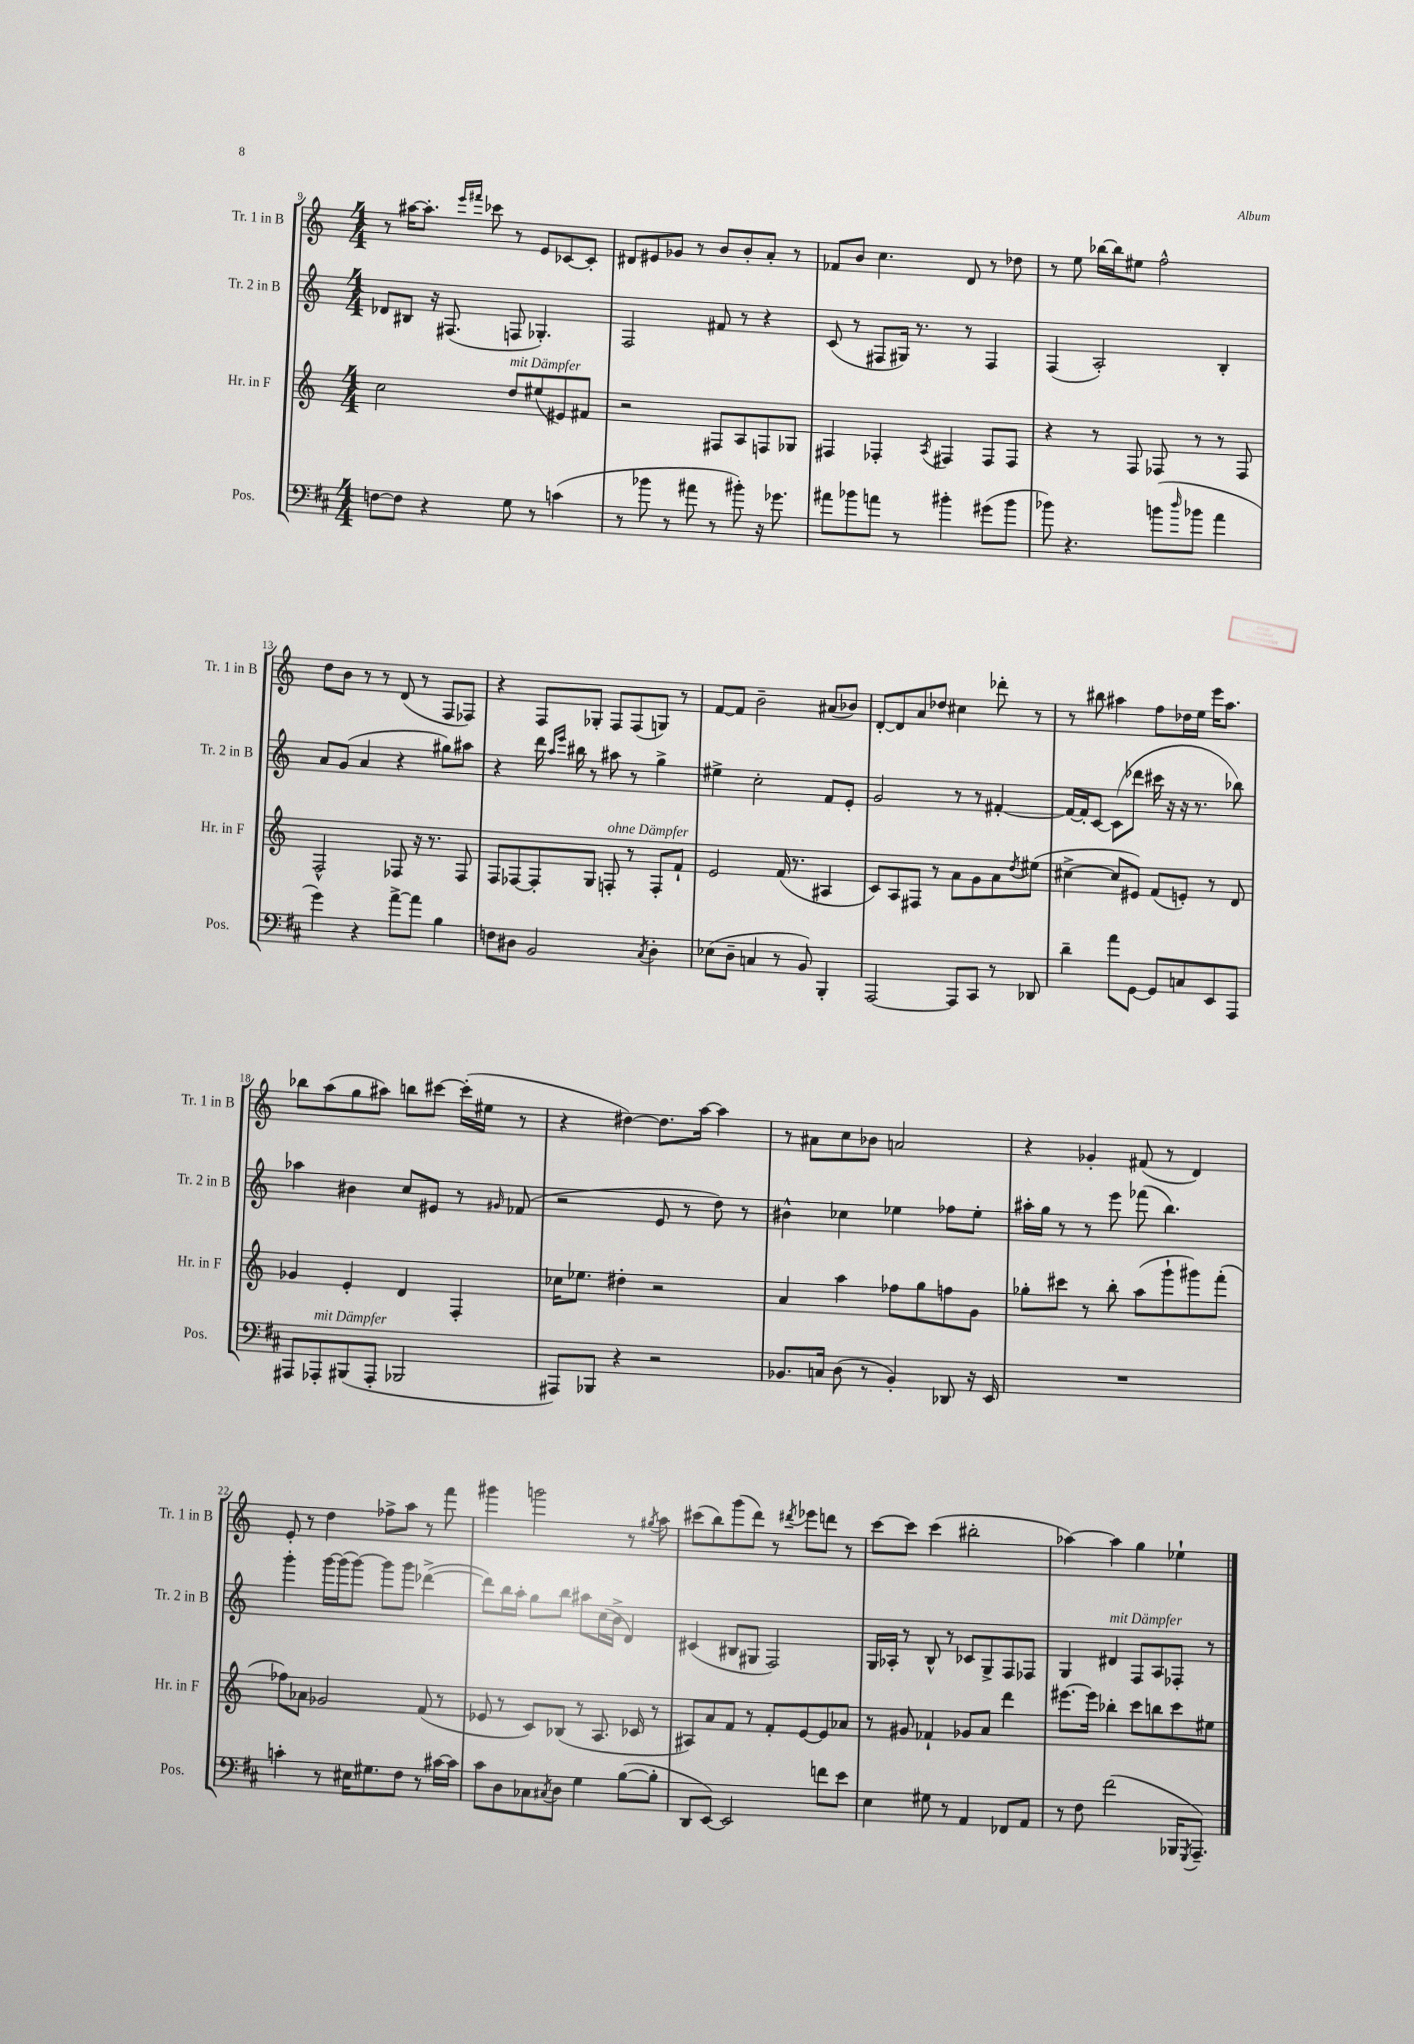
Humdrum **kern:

**kern	**kern	**kern	**kern
*staff4	*staff3	*staff2	*staff1
*clefF4	*clefG2	*clefG2	*clefG2
*k[f#c#]	*k[]	*k[]	*k[]
*M4/4	*M4/4	*M4/4	*M4/4
[8F	2cc	8d-	8r
8F]	.	8B#	[16aa#
.	.	.	8.aa#']
4r	.	16r	.
.	.	(8.F#	.
.	.	.	16qqeee
.	.	.	16qqfff#
.	.	.	8ccc-
8G	8dd	8F	8r
8r	(8ee#	4.G-')	8e
(4c	8e#)	.	[8c-
.	8f#	.	8c-']
=	=	=	=
8r	2r	2F	8d#
8b-	.	.	8e#
8r	.	.	8g-
8a#	.	.	8r
8r	8F#	8f#	8b
8b#')	8A	8r	8b'
16r	8F	4r	8a'
8.g-	.	.	.
.	8G-	.	8r
=	=	=	=
8a#	4F#	(8c	8f-
8b-	.	8r	8b
8a	4F-'	8F#	4.cc
8r	.	16G#)	.
.	.	8.r	.
.	8qA	.	.
4b#'	4F#	.	.
.	.	8r	8d
(8g#	8F#	4F#	8r
8b#	8F#	.	8dd-
=	=	=	=
8b-)	4r	(4F	8r
4.r	.	.	8ee
.	8r	2A')	[16bb-
.	.	.	16bb-]
.	8F	.	8ee#
(8b	8F-	.	2ff^^
16qqdd	.	.	.
8b-	8r	.	.
4a	8r	4B'	.
.	8F-	.	.
=	=	=	=
4g)	2F^^	8a	8dd
.	.	(8g	8b
4r	.	4a	8r
.	.	.	8r
[8a^	8F-	4r	(8d
8a]	16r	.	8r
.	8.r	.	.
4B	.	8gg#)	8F
.	8F-	8aa#	8F-)
=	=	=	=
8F	8F	4r	4r
8D#	[8F-	.	.
2BB	8F-']	16ddd	8F
.	.	16qqaa	.
.	.	16qqeee	.
.	.	16bb#	.
.	8G	8r	8G-'
.	8F'	8aa#	8F
.	8r	8r	(8F
8qC#	.	.	.
4D#'	8F'	4gg^	8G)
.	8f`	.	8r
=	=	=	=
(8E-	2e	4ee#^	[8f
8D~	.	.	8f]
4C	.	2cc'	2b~
8r	(16f	.	.
.	8.r	.	.
8BB)	.	.	.
4BBB'	4A#	8f	(8a#
.	.	8e'	8b-)
=	=	=	=
[2AAA	8c)	2g	[8d'
.	8A	.	8d]
.	8F#	.	8a
.	8r	.	8dd-
8AAA]	8a	8r	4cc#
8CC#	8g	8r	.
8r	8a	[4f#'	8ddd-'
.	8qdd	.	.
8DD-	(8ee#	.	8r
=	=	=	=
4d~	[4cc#^	16f#_	8r
.	.	16f#']	.
.	.	[8c	8bb#
8a	8cc#]	(8c]	4aa#
[8GG	8e#)	8ddd-	.
8GG]	(8f	16ccc#	8ff
.	.	16r	.
8C	8e')	16r	16dd-
.	.	8.r	16ee
8EE	8r	.	16eee
.	.	.	8.aa#
8AAA	8d	8bb-)	.
=	=	=	=
8AAA#	4g-	4aa-	8bb-
8AAA-'	.	.	(8aa
(8BBB#	4e'	4b#	8gg
8AAA-'	.	.	8aa#)
2BBB-	4d	8cc	8bb
.	.	8e#	[8ccc#
.	4F'	8r	(16ccc#']
.	.	.	16ee#
.	.	16qqg#	.
.	.	(8f-	8r
=	=	=	=
8AAA#)	16cc-	2r	4r
.	8.ee-	.	.
8BBB-	.	.	.
4r	4dd#'	.	[4dd#)
2r	2r	8e	8.dd#]
.	.	8r	.
.	.	.	[16aa
.	.	8dd)	4aa]
.	.	8r	.
=	=	=	=
8.BB-	4a	4b#^^	8r
.	.	.	8a#
16C	.	.	.
(8D	4aa	4cc-	8cc
8r	.	.	8b-
4BB-')	8ff-	4ee-	2a
.	8gg	.	.
8DD-	8ff	8ff-	.
16r	8g	8ee-'	.
16EE	.	.	.
=	=	=	=
1r	8gg-'	16aa#'	4r
.	.	16gg	.
.	8ccc#	8r	.
.	8r	8r	4g-'
.	8bb'	8eee	.
.	(8aa	(8fff-	(8f#
.	8ggg`	4.bb)	8r
.	8ggg#)	.	4d)
.	(8fff'	.	.
=	=	=	=
4c'	8ff-)	4ggg'	8e'
.	8a-	.	8r
8r	2g-	[16ggg	4dd
.	.	(16ggg]	.
16E#	.	[8ggg)	.
8.G#	.	.	.
.	.	8ggg]	8ff-^
8F#	.	8ggg	8aa
8r	(8f	([4ddd-^	8r
[16c#	8r	.	8fff
16c#]	.	.	.
=	=	=	=
8c#	8e-	8ddd-])	4ggg#
8D	8r	16bb	.
.	.	16aa'	.
8C-	8c)	8gg	2ggg
8qC#	.	.	.
8D	(8B-	8bb	.
4G	8r	8aa#	.
.	8.A	(16cc	.
.	.	16b^	.
([8B	.	4d)	8r
.	16c-	.	.
.	.	.	8qgg#
8B']	8r	.	8aa
=	=	=	=
8DD	8A#)	(4c#	(8ccc#
[8EE)	8a	.	8bb)
2EE]	8f	8B#	(8ggg
.	8r	8G#	8ddd)
.	8f'	2F)	8r
.	.	.	8qddd#
.	[8e	.	8eee-
8f	8e]	.	8ddd
8e	8a-	.	8r
=	=	=	=
4E	8r	16G	[8ccc
.	.	16A-'	.
.	8g#	8r	8ccc]
8G#	4f-`	8B^^	(4ccc
8r	.	8r	.
4AA	8g-	8c-	2bb#'
.	8a	8G^	.
8FF-	4ddd	8F	.
8AA	.	8F-	.
=	=	=	=
8r	[8.eee#	4G	[4aa-)
8F#	.	.	.
.	16eee#]	.	.
(2f#	4bb-'	4d#	4aa-]
.	8ccc	8F	4gg
.	8bb	8A	.
16BBB-	8ccc	8F-'	4ee-`
8qGGG	.	.	.
8.AAA~)	.	.	.
.	8ee#	8r	.
==	==	==	==
*-	*-	*-	*-
